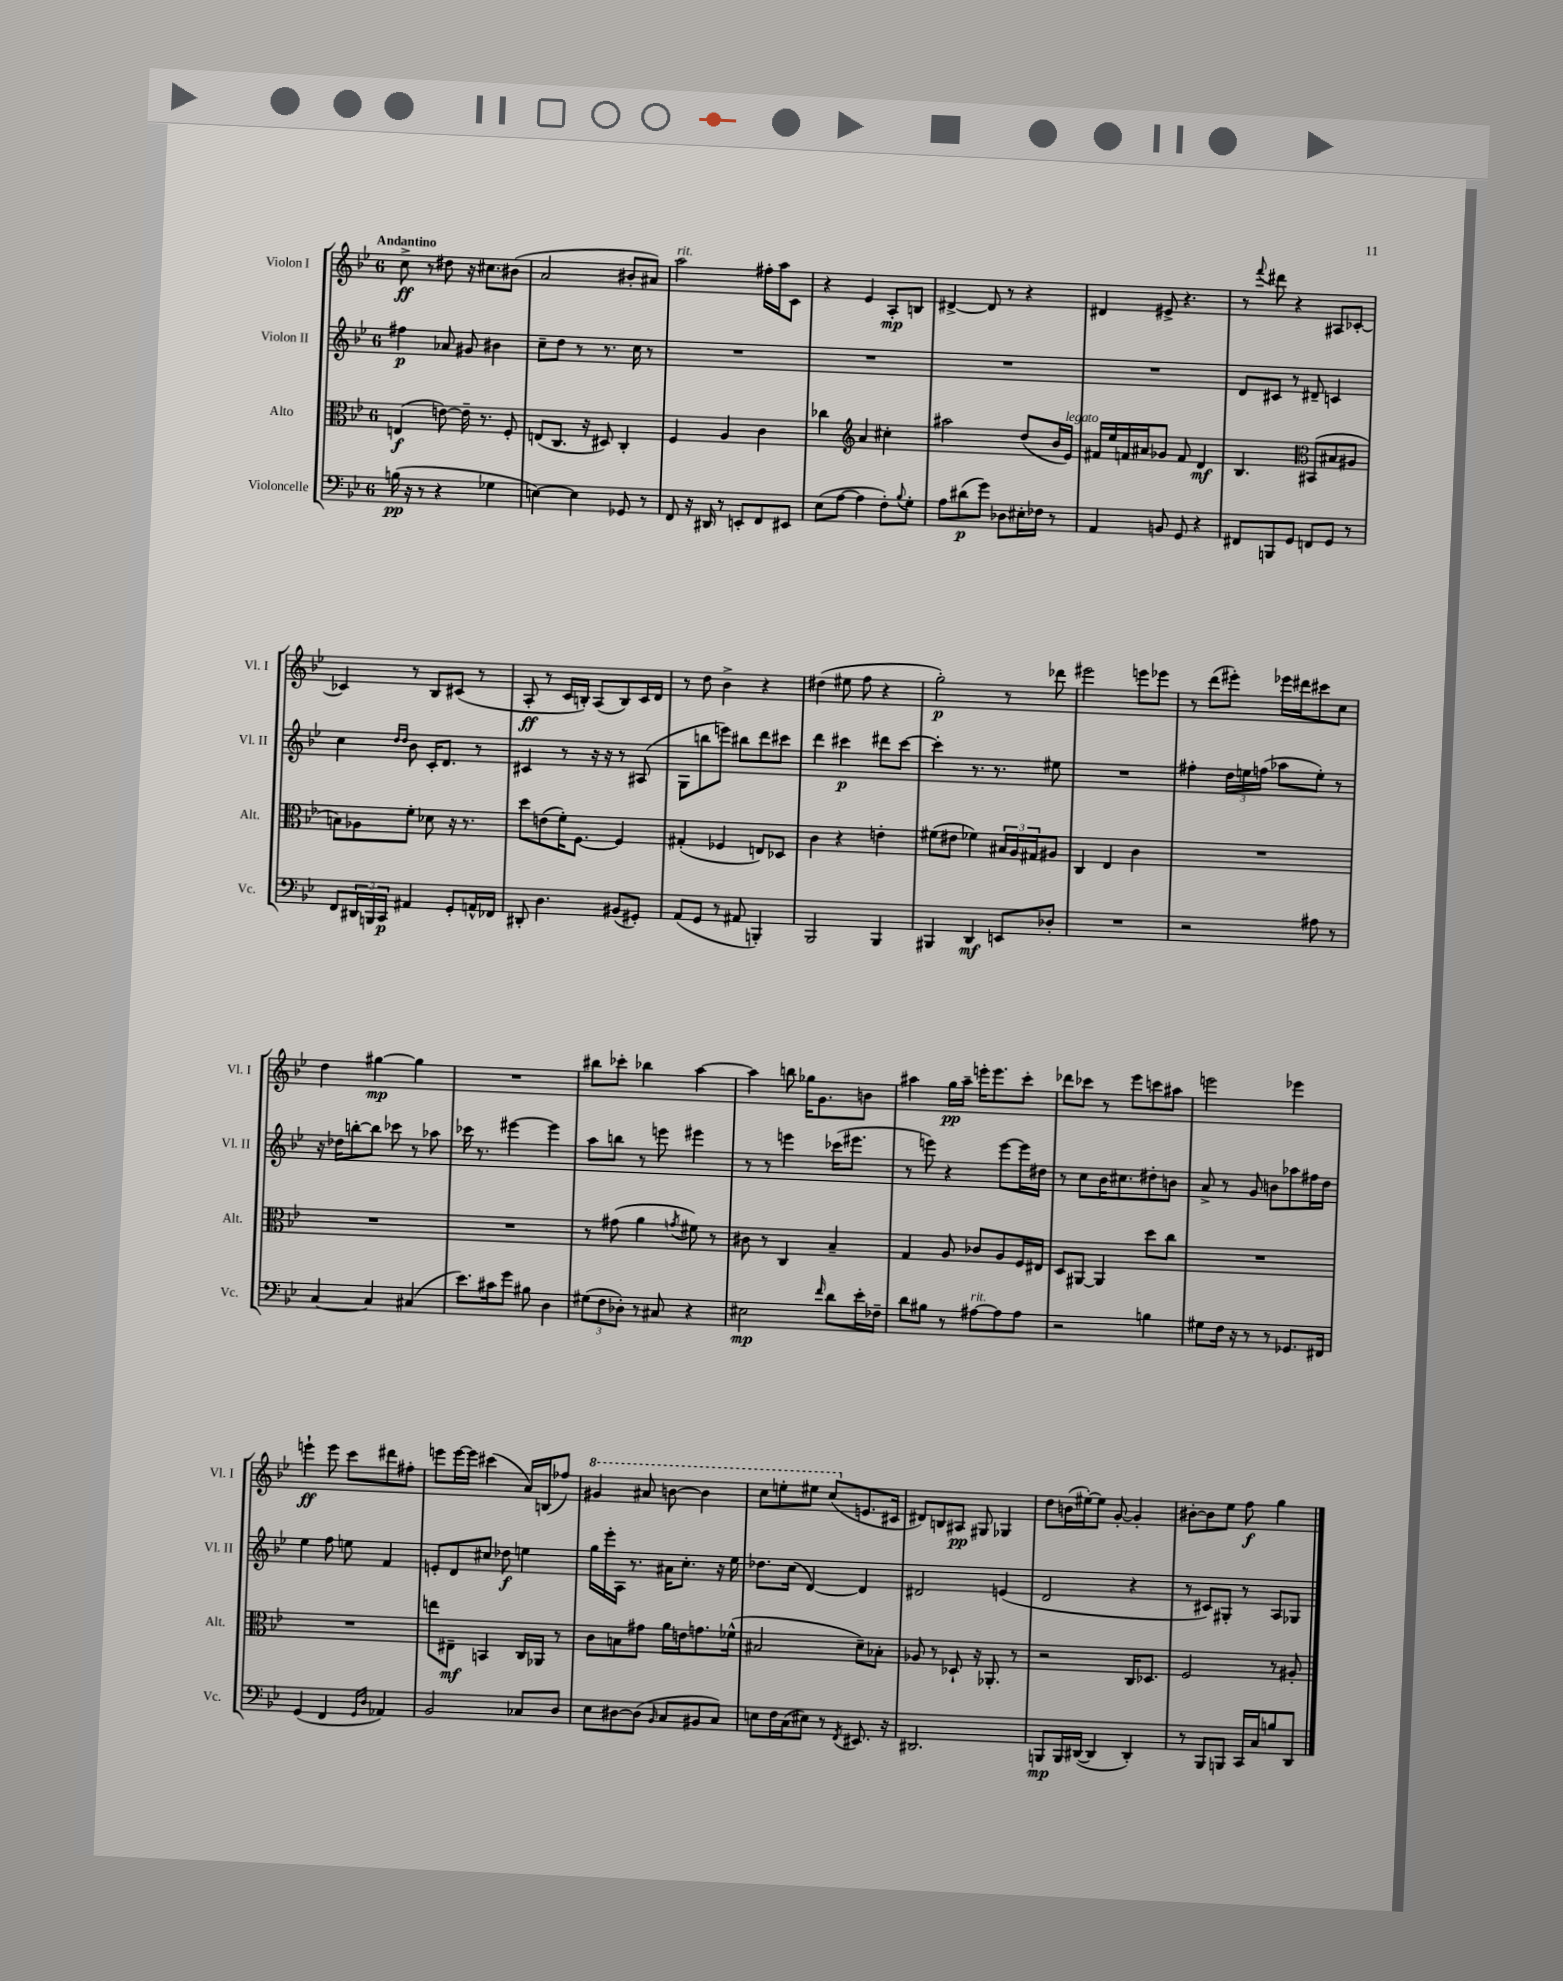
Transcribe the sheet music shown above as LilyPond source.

<<
\new StaffGroup <<
\new Staff = "s0" \with { instrumentName = "Violon I" shortInstrumentName = "Vl. I" } {
    \clef treble \key bes \major \once \override Staff.TimeSignature.style = #'single-digit \time 6/8 \tempo "Andantino"
    c''8->\ff r8 dis''8 r16 cis''8. bis'8( |
    a'2 bis'8-. ais'8) |
    a''2^\markup { \italic "rit." } fis''16-. a''16 c'8 |
    r4 ees'4 a8-.\mp b8 |
    dis'4~-> dis'8 r8 r4 |
    dis'4 eis'8-> r4. |
    r8 \appoggiatura { f'''8 } dis'''8 r4 ais8 ces'8~-. |
    ces'4 r8 bes8 cis'8( r8 |
    a8-.\ff r8 c'16 b16-.) a8( b8) c'16 d'16 |
    r8 d''8 bes'4-> r4 |
    dis''4( eis''8 f''8 r4 |
    g''2-.\p) r8 des'''8 |
    eis'''2 e'''8 ees'''8 |
    r8 d'''8( eis'''8-.) ees'''16 dis'''16 cis'''8 c''8 |
    d''4 gis''4~\mp gis''4 |
    R2. |
    bis''8 ces'''8-. bes''4 a''4~ |
    a''4 b''8 ges''16 g'8. b'8 |
    ais''4 g''16\pp ais''16-- e'''16-. e'''8. c'''8-. |
    des'''8 ces'''8 r8 ees'''8 c'''8 ais''8 |
    e'''2 ees'''4 |
    e'''4-!\ff e'''8 c'''8 dis'''8 fis''8-. |
    e'''8 e'''16~ e'''16 cis'''4( a'16) b16( fes''8) |
    \ottava #1 gis''4 ais''8 b''8~ b''4 |
    c'''8 e'''8-. eis'''8 c'''8( \ottava #0 e'8. cis'16 |
    dis'8) b8 ais8\pp gis8 ges4 |
    d''8 b'16( eis''16~-.) eis''8 g'8~-. g'4-. |
    bis'8~-. bis'8 ees''8 f''8\f g''4 \bar "|." |
}
\new Staff = "s1" \with { instrumentName = "Violon II" shortInstrumentName = "Vl. II" } {
    \clef treble \key bes \major \once \override Staff.TimeSignature.style = #'single-digit \time 6/8
    fis''4\p aes'8 gis'8 bis'4 |
    c''8-- d''8 r8 r8. c''16 r8 |
    R2. |
    R2. |
    R2. |
    R2. |
    d'8 cis'8 r8 dis'8-- c'4 |
    c''4 \grace { d''16 d''16 } bes'8 c'16-. d'8. r8 |
    cis'4 r8 r16 r16 r8 ais8( |
    g8 b''8 e'''8) bis''8 d'''8 cis'''8 |
    d'''4 cis'''4\p dis'''8 cis'''8~ |
    cis'''4-. r8. r8. eis''8 |
    R2. |
    fis''4-. \tuplet 3/2 { d''16 e''16 f''16( } aes''8 e''8-.) r8 |
    r16 des''16 b''8~-. b''8 ces'''8 r8 aes''8 |
    ces'''16 r8. eis'''4~ eis'''4 |
    a''8 b''8 r8 e'''8 eis'''4 |
    r8 r8 e'''4 ces'''16( eis'''8. |
    r8 e'''8) r4 e'''8~ e'''16 dis''16 |
    r8 c''8 bes'16 cis''8. dis''8-. b'8 |
    a'8-> r8 g'8 b'8 aes''8 fis''16 d''16 |
    ees''4 f''8 e''8 f'4 |
    e'8-. d'8 cis''8 des''8\f e''4 |
    g''16 ees'''16-. a16 r8. ais'16 c''8.-. r16 ees''16 |
    des''8. c''16( d'4~) d'4 |
    dis'2 e'4( |
    d'2 r4 |
    r8 cis'8) gis8-. r8 a8 ges8 \bar "|." |
}
\new Staff = "s2" \with { instrumentName = "Alto" shortInstrumentName = "Alt." } {
    \clef alto \key bes \major \once \override Staff.TimeSignature.style = #'single-digit \time 6/8
    e4\f( e'8~) e'16-- r8. f8-. |
    e8( c8. r16 dis8) c4-. |
    f4 a4 c'4 |
    ces''4 \clef treble a'4 cis''4-. |
    ais''2 d''8( bes'16 ees'16^\markup { \italic "legato" }) |
    fis'16 ees''16 f'16 ais'16 ges'8 f'8 d'4\mf |
    bes4. \clef alto bis,8( bis8 ais8 |
    b8) aes8 f'8-. des'8 r16 r8. |
    d''8 e'8( f'16-.) f8.~ f4 |
    gis4-.( fes4 e8) des8 |
    c'4 r4 e'4-. |
    fis'8( eis'8 fes'4) \tuplet 3/2 { bis16 a16 gis16 } ais8 |
    c4 ees4 c'4 |
    R2. |
    R2. |
    R2. |
    r8 gis'8( a'4 \acciaccatura { g'8 } fis'8) r8 |
    cis'8 r8 c4 bes4-- |
    g4 a8 ces'8 a8 f16 eis16 |
    d8 ais,8~ ais,4 d''8 c''8 |
    R2. |
    R2. |
    e''8 eis8--\mf b,4 c16 aes,16 r8 |
    c'8 b8 gis'8 a'16 e'16 g'8. fes'16-^( |
    bis2 d'8--) bes8-. |
    aes8 r8 des8-! r16 aes,8.-. r8 |
    r2 c16 des8. |
    f2 r8 ais8-. \bar "|." |
}
\new Staff = "s3" \with { instrumentName = "Violoncelle" shortInstrumentName = "Vc." } {
    \clef bass \key bes \major \once \override Staff.TimeSignature.style = #'single-digit \time 6/8
    b16\pp( r16 r8 r4 ges4 |
    e4~) e4 ges,8 r8 |
    f,8 r16 dis,16 r8 e,8-. f,8 eis,8 |
    ees8( a8~ a4 f8-.) \appoggiatura { bes8 } g8-. |
    a8 dis'8\p( g'8) des8 eis16-. fes16 r8 |
    a,4 b,8 g,8 r4 |
    fis,8 b,,8 g,8 f,8 g,8 r8 |
    f,8 \tuplet 3/2 { dis,16 b,,16 c,16\p } ais,4 g,8-. a,16-^ fes,16 |
    dis,8-. d4. bis,8( gis,8-.) |
    a,8( g,8 r8 ais,8 b,,4-.) |
    bes,,2 bes,,4 |
    bis,,4 d,4\mf e,8 des8-. |
    R2. |
    r2 ais8 r8 |
    c4~ c4 cis4( |
    ees'8.) cis'16 g'8 bis8 d4 |
    \tuplet 3/2 { gis8( f8 des8-.) } r8 cis8 r4 |
    eis2\mp \grace { f'16 } d'8 ees'16-. fes16-- |
    d'8 bis8 r8 ais8~^\markup { \italic "rit." } ais8 ais8 |
    r2 b4 |
    gis8 f16 r16 r8 r8 ges,8. fis,16 |
    g,4( f,4 \grace { g,16 d16 } aes,4) |
    bes,2 ces8 d8 |
    ees8 dis8~ dis8( \grace { bes,16 } c8 bis,8 c8) |
    e8 f16 c16( eis8) r8 \acciaccatura { f,8 } eis,8. r16 |
    dis,2. |
    b,,8\mp b,,16 dis,16~( dis,4 dis,4-.) |
    r8 bes,,8 b,,8 c,16 c16 b8 d,8 \bar "|." |
}
>>
>>
\layout { \context { \Score \remove "Bar_number_engraver" } }
